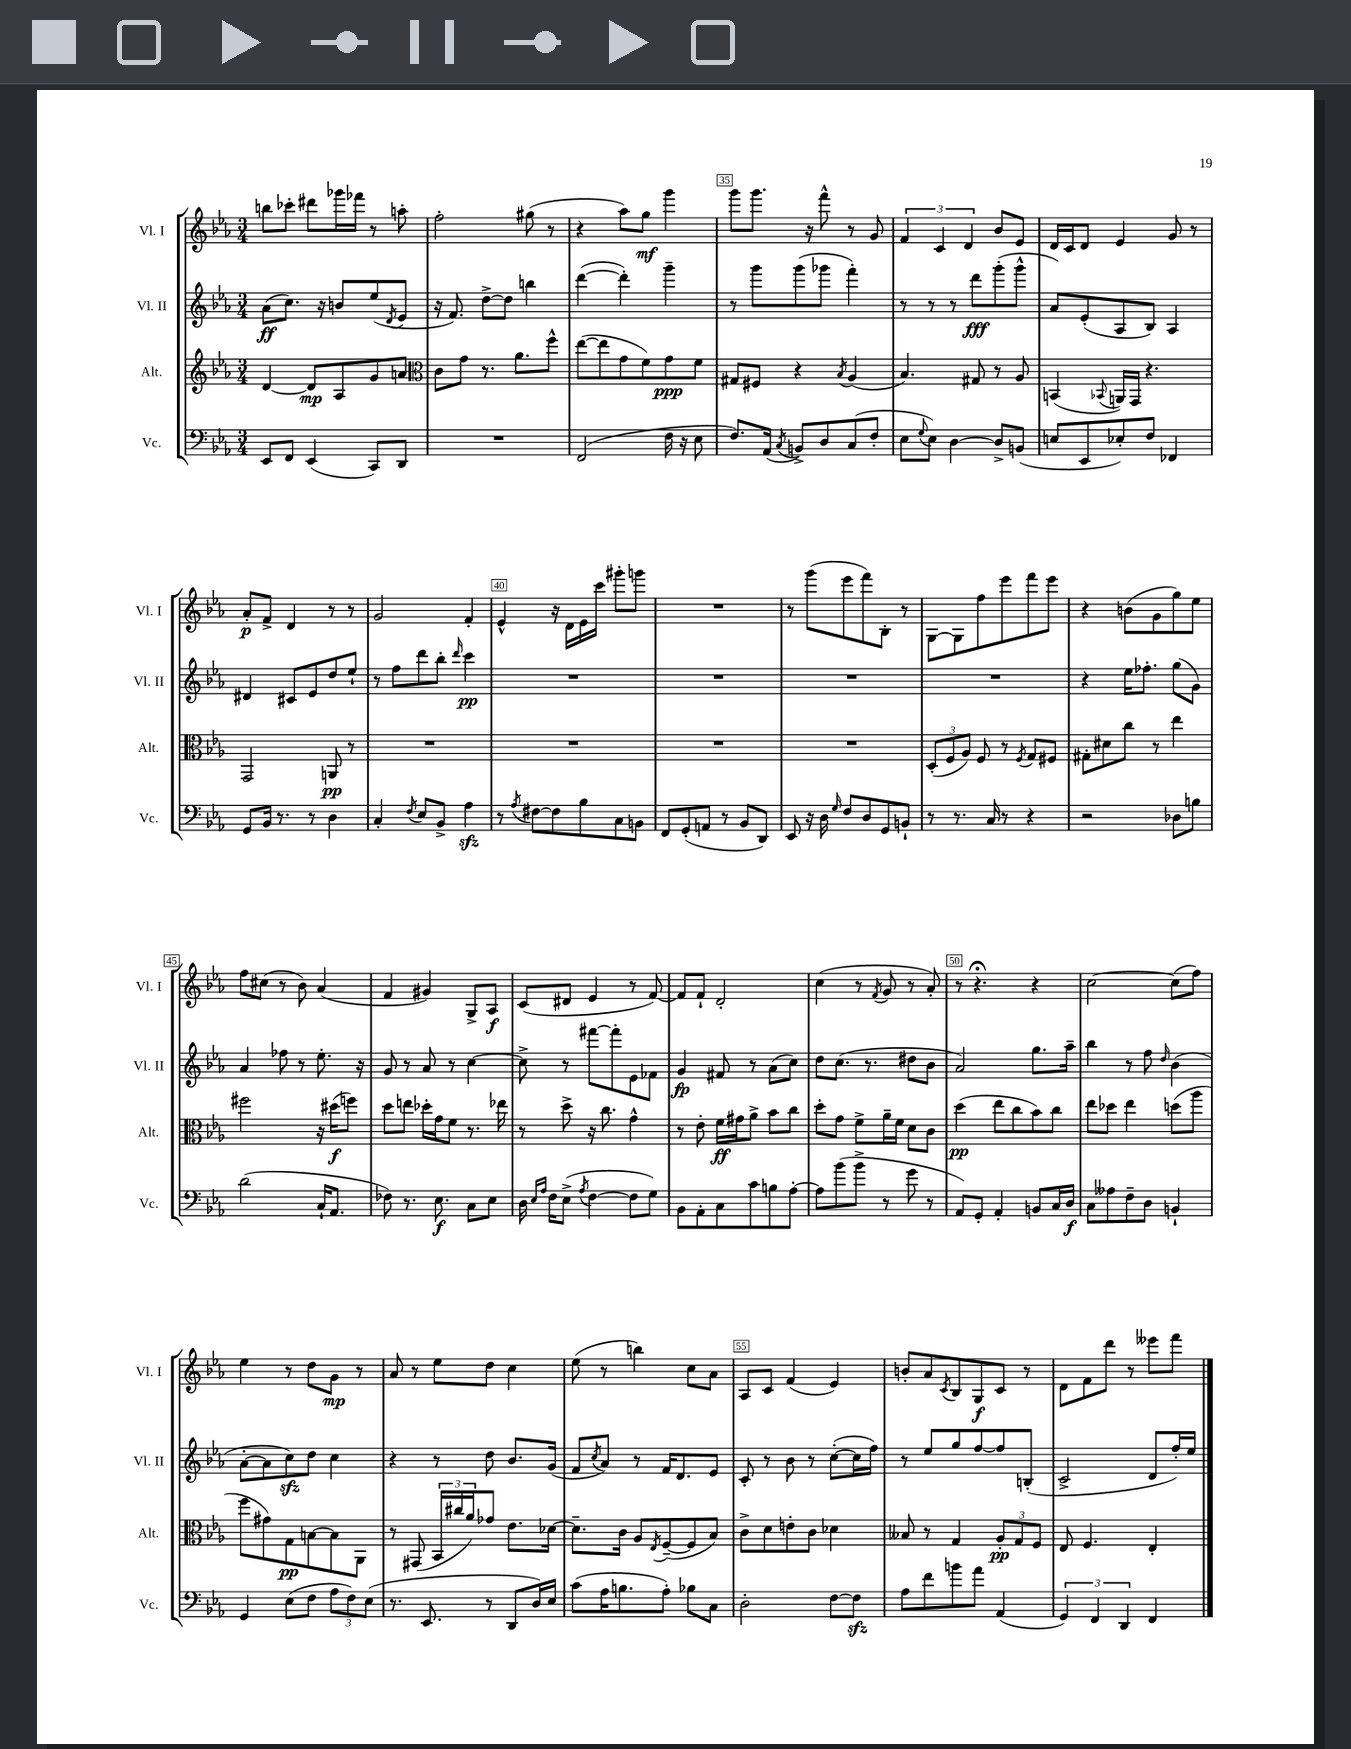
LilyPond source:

<<
\new StaffGroup <<
\new Staff = "s0" \with { instrumentName = "Vl. I" shortInstrumentName = "Vl. I" } {
    \clef treble \key ees \major \numericTimeSignature \time 3/4
    b''8 ces'''8-. dis'''8 ges'''16 fes'''16 r8 a''8-. |
    f''2-. gis''8( r8 |
    r4 aes''8) g''8\mf g'''4 |
    g'''8 g'''8. r16 f'''8-^ r8 g'8 |
    \tuplet 3/2 { f'4 c'4 d'4 } bes'8 ees'8 |
    d'16 c'16 d'8 ees'4 g'8 r8 |
    aes'8-.\p f'8-> d'4 r8 r8 |
    g'2 f'4-. |
    ees'4-^ r16 d'16 ees'16 c'''16 gis'''8-. g'''8 |
    R2. |
    r8 g'''8( ees'''8 f'''8) bes8-. r8 |
    g8~ g8 f''8 ees'''8 f'''8 ees'''8 |
    r4 b'8( g'8 g''8) ees''8 |
    f''8 cis''8( r8 bes'8) aes'4( |
    f'4 gis'4) g8-> aes8\f |
    c'8( dis'8 ees'4 r8 f'8~) |
    f'8 f'8-! d'2-. |
    c''4( r8 \acciaccatura { f'8 } g'8 r8 aes'8-.) |
    r8 r4.\fermata r4 |
    c''2~ c''8( f''8) |
    ees''4 r8 d''8 g'8\mp r8 |
    aes'8 r8 ees''8 d''8 c''4 |
    ees''8( r8 b''4) c''8 aes'8 |
    aes8 c'8 f'4( ees'4) |
    b'8-. aes'8 \acciaccatura { c'8 } bes8 g8\f c'8 r8 |
    d'8 f'8 d'''8 r8 eeses'''8 f'''8 \bar "|." |
}
\new Staff = "s1" \with { instrumentName = "Vl. II" shortInstrumentName = "Vl. II" } {
    \clef treble \key ees \major \numericTimeSignature \time 3/4
    aes'8\ff( c''8.) r16 b'8 ees''8( \acciaccatura { d'8 } ees'8 |
    r16 f'8.) d''8~-> d''8 b''4 |
    d'''4~( d'''4-.) g'''4-- |
    r8 g'''8 g'''8( ges'''8 f'''4-.) |
    r8 r8 r8 d'''8\fff g'''8-.( g'''8-^ |
    aes'8) ees'8-.( aes8 bes8) aes4 |
    dis'4 cis'8 ees'8 d''8 ees''8-! |
    r8 f''8 d'''8 bes''8-. \grace { d'''16 } c'''4\pp |
    R2. |
    R2. |
    R2. |
    R2. |
    r4 ees''16 fes''8.-. g''8( g'8) |
    aes'4 fes''8 r8 ees''8.-. r16 |
    g'8 r8 aes'8 r8 c''4~ |
    c''8-> r8 fis'''8~ fis'''8-. ees'8 fes'8 |
    g'4\fp fis'8 r8 aes'8( c''8) |
    d''8 c''8.( r8. dis''8 bes'8 |
    aes'2) g''8. aes''16-- |
    bes''4 r8 f''8 \grace { d''16 } bes'4( |
    aes'8~-. aes'8 c''8\sfz) d''8 c''4 |
    r4 r8 d''8 bes'8. g'16( |
    f'8 \acciaccatura { c''8 } aes'8) r8 f'16 d'8. ees'8 |
    c'8-. r8 bes'8 r8 c''8~-.( c''16 f''16) |
    r8 ees''8 g''8 f''8~ f''8 b8-.( |
    c'2-> d'8 f''16-.) ees''16 \bar "|." |
}
\new Staff = "s2" \with { instrumentName = "Alt." shortInstrumentName = "Alt." } {
    \clef treble \key ees \major \numericTimeSignature \time 3/4
    d'4~ d'8\mp aes8 g'8 a'8 |
    \clef alto c'8 g'8 r8. aes'8. f''8-^ |
    ees''8~( ees''8 g'8 f'8) g'8\ppp f'8 |
    gis8 fis8 r4 \acciaccatura { bes8 } aes4( |
    bes4.) gis8 r8 aes8 |
    b,4( \appoggiatura { bes,8 } a,16) g,16 r4. |
    g,2 a,8\pp r8 |
    R2. |
    R2. |
    R2. |
    R2. |
    \tuplet 3/2 { d8-.( f8 aes8) } f8 r8 \acciaccatura { f8 } g8 fis8 |
    gis8-. dis'8 c''8 r8 ees''4 |
    fis''2 r16 dis''16\f( f''8) |
    d''8 e''8 des''16-. g'16 f'8 r8. ees''16 |
    r8 d''8-> r16 c''8. g'4-^ |
    r8 ees'8-. f'16\ff gis'16 aes'8-> bes'8 c''8 |
    d''8-. g'8 f'8-> aes'16-- f'16 d'8 c'8 |
    d''4\pp( ees''8 c''8 bes'8) c''8 |
    ees''8 des''8 ees''4 d''8( aes''8 |
    f''8 gis'8) g8\pp b8~ b8 aes,8 |
    r8 gis,8( \tuplet 3/2 { bes,16 cis''16 aes'16) } ges'8 ees'8. des'16~ |
    des'8.-- c'16 aes8 \acciaccatura { ees8 } f8~--( f8 bes8) |
    c'8-> d'8 e'8-. c'8 des'4 |
    beses8 r8 g4 \tuplet 3/2 { aes8-.\pp g8 f8 } |
    ees8 f4. ees4-. \bar "|." |
}
\new Staff = "s3" \with { instrumentName = "Vc." shortInstrumentName = "Vc." } {
    \clef bass \key ees \major \numericTimeSignature \time 3/4
    ees,8 f,8 ees,4( c,8) d,8 |
    R2. |
    f,2( f16 r16 ees8 |
    f8.) aes,16( \acciaccatura { c8 } b,8->) d8 c8( f8-. |
    ees8 \appoggiatura { g8 } ees8) d4~ d8-> b,8( |
    e8 ees,8 ees8-.) f8 fes,4 |
    g,8 bes,16 r8. r8 d4 |
    c4-. \acciaccatura { f8 } ees8 bes,8-> aes4\sfz |
    r8 \acciaccatura { aes8 } fis8~ fis8 bes8 c8 b,8 |
    f,8 g,8-.( a,8 r8 bes,8 d,8) |
    ees,8 r16 d16 \grace { g16 } f8 d8 g,8 b,8-! |
    r8 r8. c16 r8 r4 |
    r2 des8 b8 |
    d'2( c16-! aes,8. |
    fes8) r8. ees8.\f c8 ees8 |
    d16 \grace { ees16 aes16 } f16 ees8->( \acciaccatura { aes8 } f4~ f8 g8) |
    bes,8 aes,8-. c8 c'8 b8 aes8~-. |
    aes8 bes'8( bes'8-> r8 g'8 r8 |
    aes,8) g,8-. aes,4-. b,8 c16 d16\f |
    c8 aeses8 f8-- d8 b,4-! |
    g,4 ees8( f8 \tuplet 3/2 { aes8 f8) ees8( } |
    r8. ees,8. r8 d,8 d16) ees16 |
    c'8( aes16 b8. aes8-.) bes8 c8 |
    d2-. f8~ f8\sfz |
    aes8 f'8 b'8 aes'8 aes,4( |
    \tuplet 3/2 { g,4) f,4 d,4 } f,4 \bar "|." |
}
>>
>>
\layout { \context { \Score currentBarNumber = #32 \override BarNumber.break-visibility = ##(#f #t #t) barNumberVisibility = #(every-nth-bar-number-visible 5) \override BarNumber.stencil = #(make-stencil-boxer 0.1 0.3 ly:text-interface::print) } }
